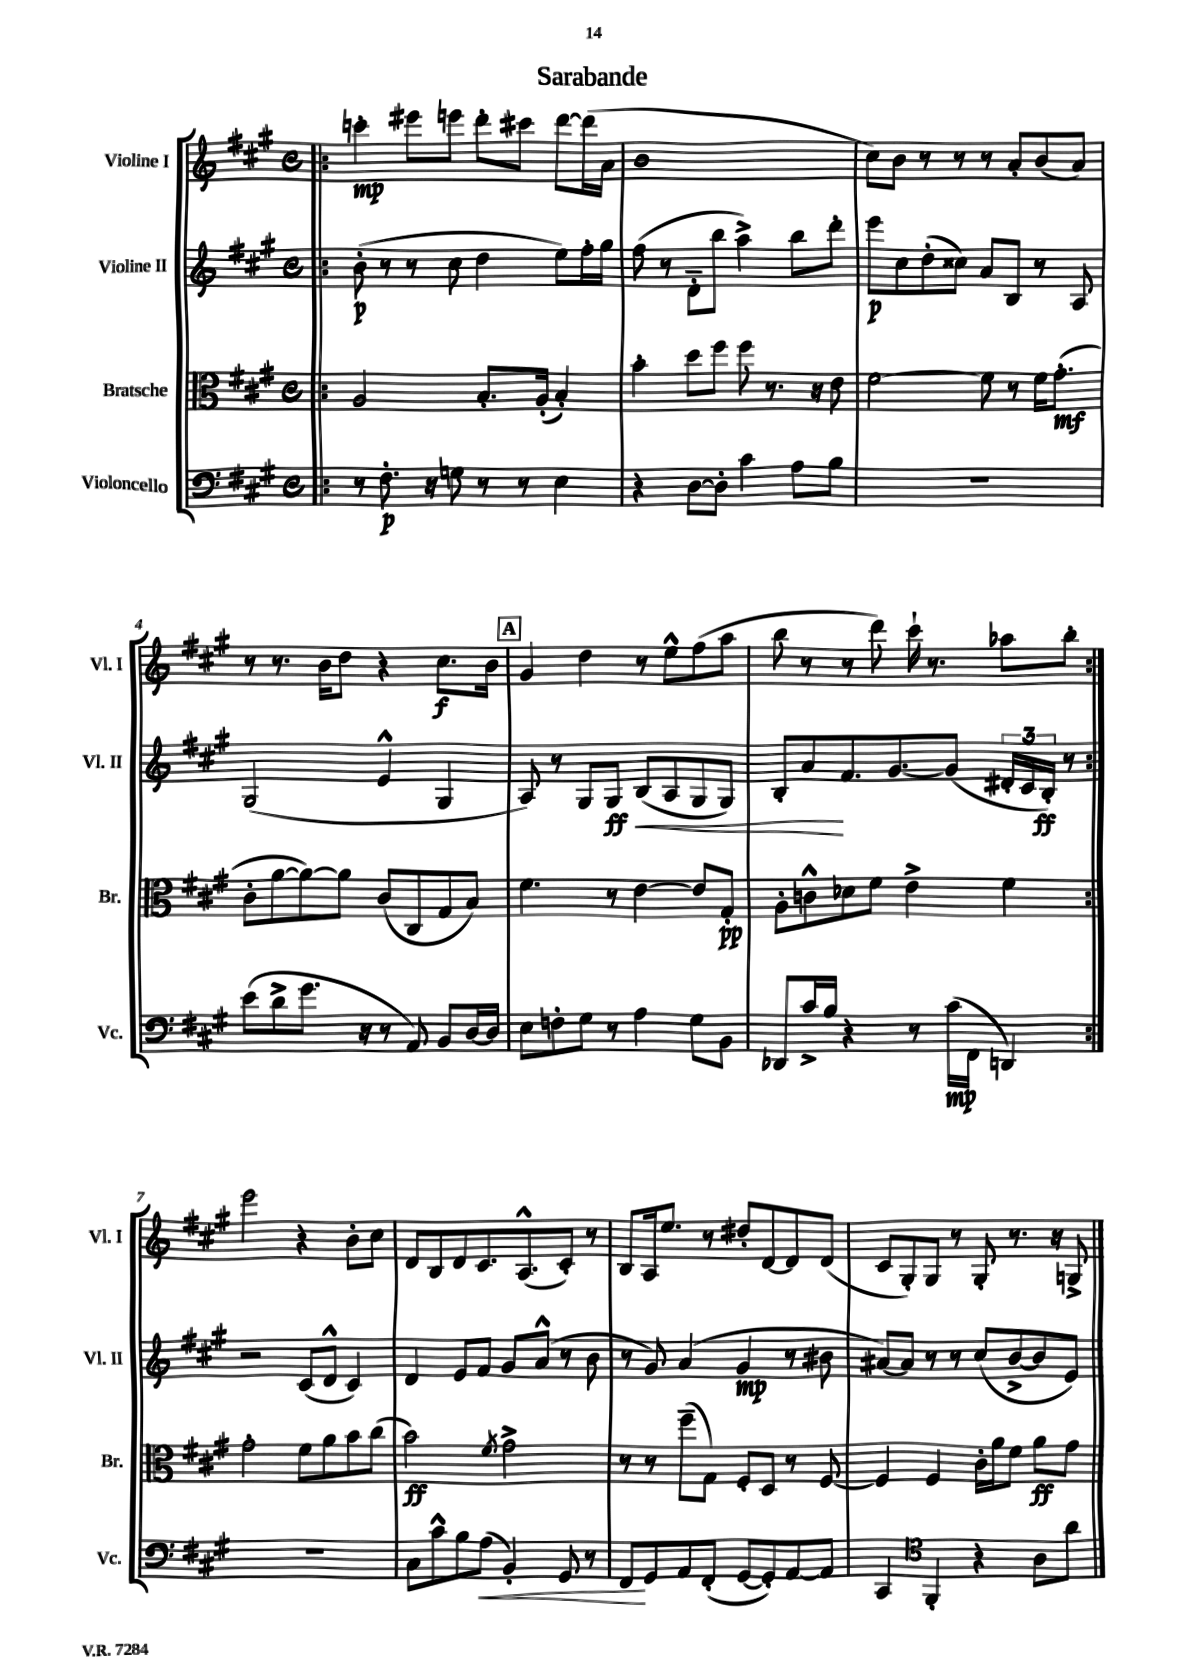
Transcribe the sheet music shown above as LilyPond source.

\header { title = "Sarabande" }
<<
\new StaffGroup <<
\new Staff = "s0" \with { instrumentName = "Violine I" shortInstrumentName = "Vl. I" } {
    \clef treble \key a \major \defaultTimeSignature \time 4/4
    \repeat volta 2 { \bar ".|:" c'''4-.\mp eis'''8 e'''8 d'''8-. cis'''8 d'''8~ d'''16( a'16 |
    b'1 |
    cis''8) b'8 r8 r8 r8 a'8-. b'8( a'8) |
    r8 r8. b'16 d''8 r4 cis''8.\f b'16 |
    \mark \markup { \box "A" } gis'4 d''4 r8 e''8-^ fis''8( a''8 |
    b''8 r8 r8 d'''8) cis'''16-! r8. aes''8 b''8-. | }
    e'''2 r4 b'8-. cis''8 |
    d'8 b8 d'8 cis'8. a8.-^( cis'8-.) r8 |
    b8 a16 e''8. r8 dis''8-. d'8~ d'8 d'8( |
    cis'8 gis8-.) gis8 r8 gis8-. r8. r16 g8-> \bar "|." |
}
\new Staff = "s1" \with { instrumentName = "Violine II" shortInstrumentName = "Vl. II" } {
    \clef treble \key a \major \defaultTimeSignature \time 4/4
    \repeat volta 2 { \bar ".|:" b'8-.\p( r8 r8 cis''8 d''4 e''8) fis''16-. gis''16 |
    fis''8( r8 d'8-_ b''8 a''4->) b''8 d'''8-. |
    e'''8\p cis''8 d''8-.( cisis''8) a'8 b8 r8 a8 |
    gis2( e'4-^ gis4 |
    \mark \markup { \box "A" } a8) r8 gis8 gis8\ff b8\<( a8 gis8 gis8) |
    b8-. a'8\! fis'8. gis'8.~ gis'8( \tuplet 3/2 { dis'16-. cis'16 b16-.\ff) } r8 | }
    r2 cis'8( d'8-^ cis'4) |
    d'4 e'8 fis'8 gis'8 a'8-^( r8 b'8 |
    r8 gis'8) a'4( gis'4\mp r8 bis'8 |
    ais'8~) ais'8 r8 r8 cis''8( b'8~-> b'8 e'8) \bar "|." |
}
\new Staff = "s2" \with { instrumentName = "Bratsche" shortInstrumentName = "Br." } {
    \clef alto \key a \major \defaultTimeSignature \time 4/4
    \repeat volta 2 { \bar ".|:" a2 b8.-. a16-.( b4-.) |
    b'4-. d''8 fis''8 fis''8 r8. r16 e'8 |
    fis'2~ fis'8 r8 fis'16 gis'8.-.\mf( |
    cis'8-. a'8~ a'8~) a'8 cis'8( cis8 gis8 b8) |
    \mark \markup { \box "A" } fis'4. r8 e'4~ e'8 gis8-.\pp |
    a8-. c'8-^ des'8 fis'8 e'4-> fis'4 | }
    gis'2-. fis'8 a'8 b'8 cis''8( |
    b'2\ff) \acciaccatura { fis'8 } gis'2-> |
    r8 r8 fis''8--( gis8) fis8-. d8 r8 fis8~ |
    fis4 fis4 cis'16-. a'16 fis'8 a'8\ff gis'8 \bar "|." |
}
\new Staff = "s3" \with { instrumentName = "Violoncello" shortInstrumentName = "Vc." } {
    \clef bass \key a \major \defaultTimeSignature \time 4/4
    \repeat volta 2 { \bar ".|:" r8 fis8.-.\p r16 g8 r8 r8 e4 |
    r4 d8~ d8-. cis'4 a8 b8 |
    R1 |
    e'8( d'8-> gis'8. r16 r8 a,8) b,8 d16~ d16 |
    \mark \markup { \box "A" } e8 f8-. gis8 r8 a4 gis8 b,8 |
    des,8 cis'16-> b16 r4 r8 cis'16\mp( fis,16 d,4) | }
    R1 |
    cis8 cis'8-^ b8 a8\<( b,4-.) gis,8 r8 |
    fis,8\! gis,8 a,8 fis,8-.( gis,8~ gis,8-.) a,8~ a,8 |
    cis,4 \clef tenor fis,4-. r4 a8 a'8 \bar "|." |
}
>>
>>
